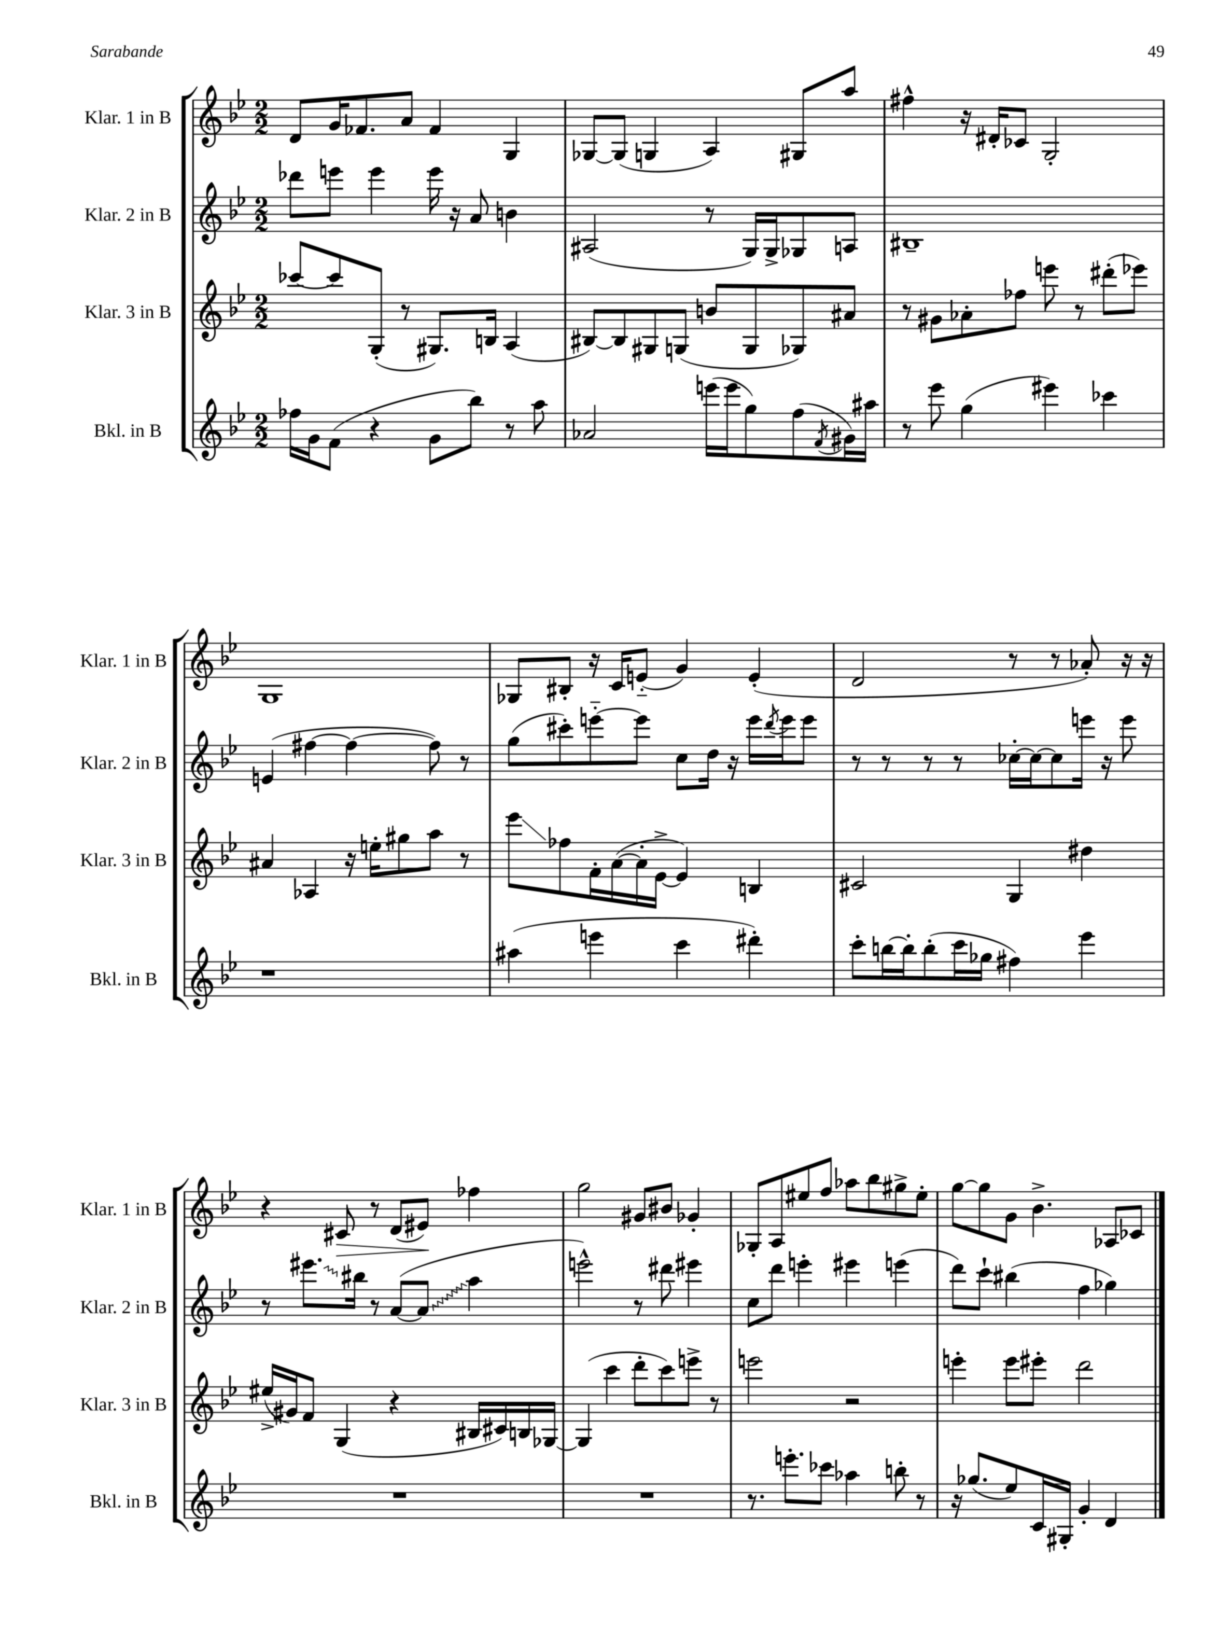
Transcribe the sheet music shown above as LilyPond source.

<<
\new StaffGroup <<
\new Staff = "s0" \with { instrumentName = "Klar. 1 in B" shortInstrumentName = "Klar. 1 in B" } {
    \clef treble \key bes \major \numericTimeSignature \time 2/2
    d'8 g'16 fes'8. a'8 fes'4 g4 |
    ges8~ ges8( g4 a4) gis8 a''8 |
    fis''4-^ r16 dis'16-. ces'8 g2-. |
    g1 |
    ges8 bis8-. r16 c'16 e'8-_( g'4) e'4-.( |
    d'2 r8 r8 aes'8-.) r16 r16 |
    r4 cis'8\> r8 d'8( eis'8\!) fes''4 |
    g''2 gis'8 bis'8 ges'4-. |
    ges8-. a8 eis''8 f''8 aes''8 bes''8 gis''8-> eis''8-. |
    g''8~ g''8 g'8 bes'4.-> aes8 ces'8 \bar "|." |
}
\new Staff = "s1" \with { instrumentName = "Klar. 2 in B" shortInstrumentName = "Klar. 2 in B" } {
    \clef treble \key bes \major \numericTimeSignature \time 2/2
    des'''8 e'''8 e'''4 e'''16 r16 a'8 b'4 |
    ais2( r8 g16) g16-> ges8 a8 |
    bis1-- |
    e'4( fis''4~ fis''4~ fis''8) r8 |
    g''8( cis'''8-.) e'''8~-_ e'''8 c''8 d''16 r16 e'''16 \acciaccatura { d'''8 } e'''16 e'''8 |
    r8 r8 r8 r8 ces''16~-. ces''16~ ces''8 e'''16 r16 e'''8 |
    r8 \once \override Glissando.style = #'zigzag eis'''8.\glissando bis''16 r8 a'8~( \once \override Glissando.style = #'zigzag a'8\glissando a''4 |
    e'''2-^) r8 dis'''8 eis'''4 |
    c''8 d'''8 e'''4-. eis'''4 e'''4( |
    d'''8) c'''8-! bis''4( f''4 ges''4) \bar "|." |
}
\new Staff = "s2" \with { instrumentName = "Klar. 3 in B" shortInstrumentName = "Klar. 3 in B" } {
    \clef treble \key bes \major \numericTimeSignature \time 2/2
    ces'''8~ ces'''8 g8-.( r8 gis8.) b16 a4( |
    bis8~) bis8 gis8 g8( b'8 g8 ges8) ais'8 |
    r8 gis'8 aes'8-. fes''8 e'''8 r8 dis'''8-.( ees'''8) |
    ais'4 aes4 r16 e''16-. gis''8 a''8 r8 |
    ees'''8\glissando fes''8 f'16-. a'16~( a'16-. ees'16~-> ees'4) b4 |
    cis'2 g4 dis''4 |
    eis''16->( gis'16) f'8 g4( r4 bis16 cis'16) b16 ges16~ |
    ges4( c'''4 d'''8-. c'''8) e'''8-> r8 |
    e'''2 r2 |
    e'''4-. e'''8 eis'''8-. d'''2 \bar "|." |
}
\new Staff = "s3" \with { instrumentName = "Bkl. in B" shortInstrumentName = "Bkl. in B" } {
    \clef treble \key bes \major \numericTimeSignature \time 2/2
    fes''16 g'16 f'8( r4 g'8 bes''8) r8 a''8 |
    aes'2 e'''16( e'''16 g''8) f''8( \acciaccatura { f'8 } gis'16) ais''16 |
    r8 ees'''8 g''4( eis'''4) ces'''4 |
    r1 |
    ais''4( e'''4 c'''4 dis'''4-.) |
    c'''8-. b''16~ b''16-. b''8-.( c'''16 ges''16 fis''4) ees'''4 |
    R1 |
    R1 |
    r8. e'''8.-. ces'''8 aes''4 b''8-. r8 |
    r16 ges''8.( ees''8) c'16 gis16-. g'4-. d'4 \bar "|." |
}
>>
>>
\layout { \context { \Score \remove "Bar_number_engraver" } }
